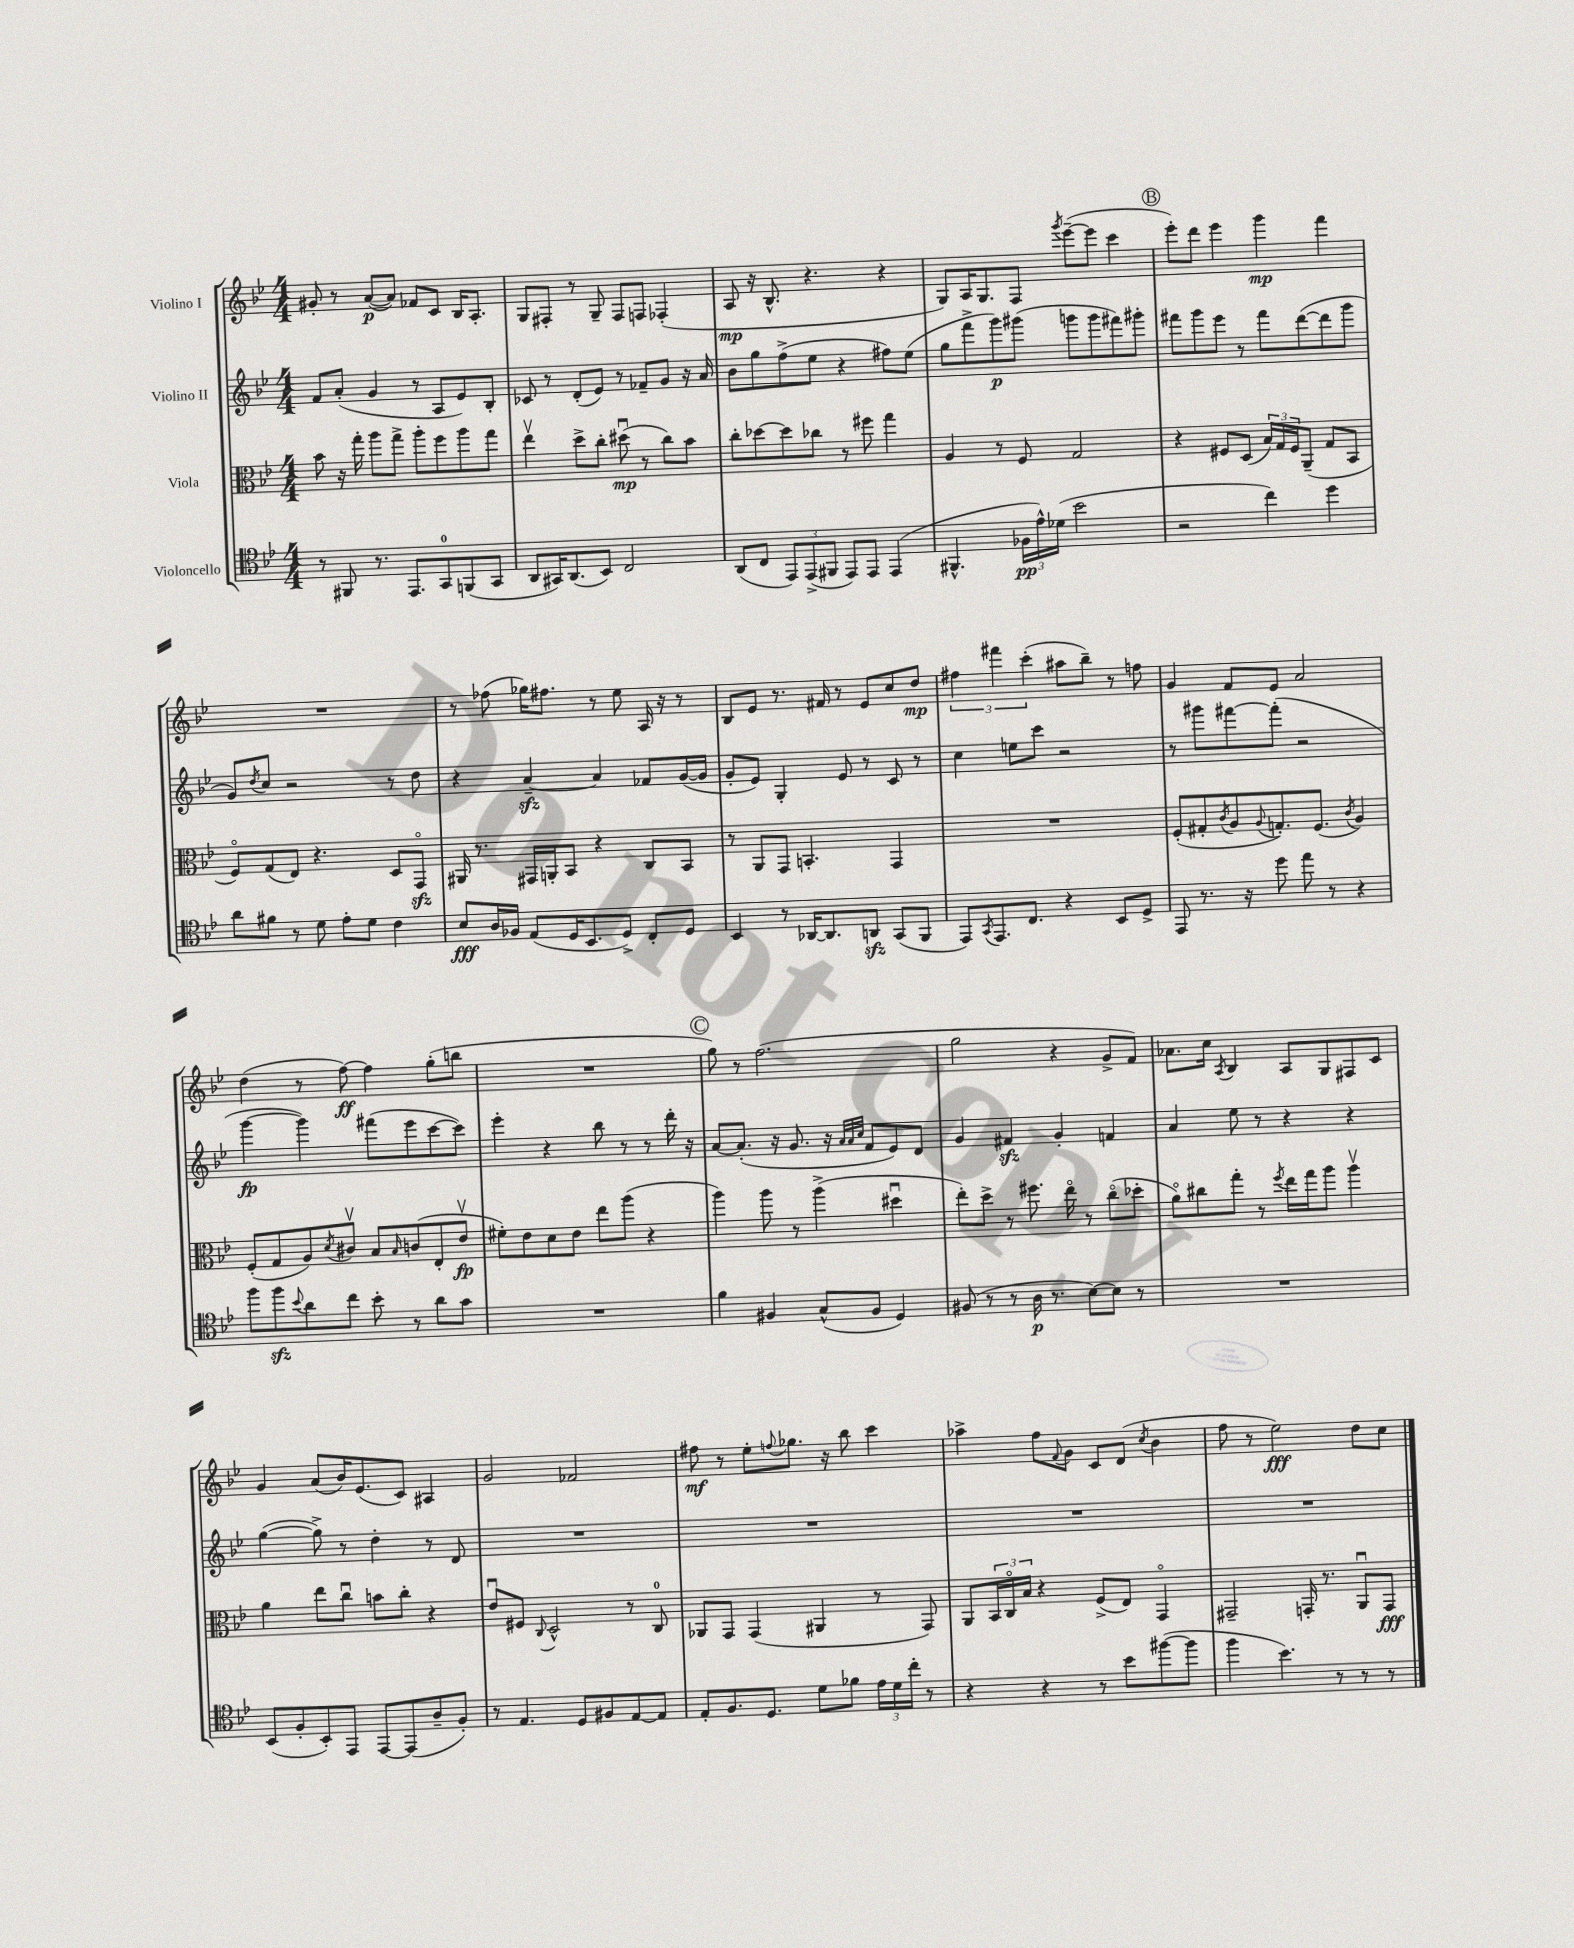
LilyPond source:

<<
\new StaffGroup <<
\new Staff = "s0" \with { instrumentName = "Violino I" } {
    \clef treble \key bes \major \numericTimeSignature \time 4/4
    gis'8-. r8 a'8~\p( a'8) fes'8 c'8 bes16 a8.-. |
    g8 fis8-. r8 g8-- fis8 f8 fes4-.( |
    a8\mp r16 bes8.-^ r4. r4 |
    g8) a16 g8. f8 \acciaccatura { g'''8 } ees'''8~--( ees'''8 c'''4 |
    \mark \markup { \circle "B" } ees'''8-.) d'''8 ees'''4 g'''4\mp f'''4 |
    R1 |
    r8 fes''8( ges''16) fis''8. r8 ees''8 a16 r16 r8 |
    bes8 ees'8 r8. fis'16 r8 ees'8 c''8 d''8\mp |
    \tuplet 3/2 { fis''4 fis'''4 c'''4-.( } ais''8 bes''8--) r8 f''8 |
    g'4 f'8 ees'8 a'2 |
    d''4( r8 f''8~\ff) f''4 g''8-.( b''8 |
    R1 |
    \mark \markup { \circle "C" } g''8) r8 f''2.( |
    g''2 r4 g'8-> f'8) |
    aes'8. c''16 \acciaccatura { a8 } bes4 a8 g8 fis8 c'8 |
    g'4 a'8( bes'16) ees'8.( c'8) ais4 |
    g'2 fes'2 |
    fis''8\mf r8 ees''8-. \appoggiatura { f''8 } ges''8. r16 bes''8 c'''4 |
    aes''4-> f''8 \appoggiatura { f'8 } g'8 c'8 d'8( \acciaccatura { c''8 } bes'4 |
    f''8 r8 ees''2\fff) d''8 c''8 \bar "|." |
}
\new Staff = "s1" \with { instrumentName = "Violino II" } {
    \clef treble \key bes \major \numericTimeSignature \time 4/4
    f'8 a'8-.( g'4 r8 a8 ees'8) bes8-. |
    ces'8 r8 d'8-.( ees'8) r8 fes'8-- g'8 r16 a'16 |
    bes'8 g''8 f''8->( ees''8 r4 fis''8) ees''8( |
    g''8 f'''8-> g'''8\p) gis'''8( g'''8 g'''8 fis'''8) gis'''8-. |
    \mark \markup { \circle "B" } fis'''8 g'''8 ees'''8 r8 fis'''8 d'''8~( d'''8 g'''8 |
    g'8) \acciaccatura { d''8 } c''8 r2 r8 d''8 |
    r4 a'4~--\sfz a'4 fes'8 g'16~( g'16 |
    g'8-. ees'8) g4-. ees'8 r8 c'8 r8 |
    c''4 e''8 c'''8 r2 |
    r8 gis'''8 fis'''8~ fis'''8-.( r2 |
    g'''4~\fp g'''4) fis'''8( ees'''8 c'''8~ c'''8) |
    ees'''4-. r4 bes''8 r8 r8 d'''16-. r16 |
    \mark \markup { \circle "C" } a'8~ a'8.-.( r16 g'8. r16 \grace { a'32 a'32 c''32 } f'8 ees'8) d'8 |
    g'4 fis'4\sfz g'4-. f'4 |
    a'4 ees''8 r8 r4 r4 |
    g''4~( g''8->) r8 d''4-. r8 d'8 |
    R1 |
    R1 |
    R1 |
    R1 \bar "|." |
}
\new Staff = "s2" \with { instrumentName = "Viola" } {
    \clef alto \key bes \major \numericTimeSignature \time 4/4
    bes'8 r16 g''16-. a''8 g''8-> a''8-. f''8 a''8 g''8 |
    ees''4\upbow d''8-> c''8-. dis''8\downbow\mp( r8 c''8) bes'8 |
    c''8-. des''8~ des''8 ces''8 r8 fis''8 g''4 |
    a4 r8 f8 g2 |
    \mark \markup { \circle "B" } r4 fis8 d8( \tuplet 3/2 { bes16) g16 fis16 } a,8--( g8 bes,8 |
    f8\flageolet) g8( ees8) r4. d8 g,8\flageolet\sfz |
    ais,16 r8. gis,16 a,16-. bes,8 r4 c8 bes,8 |
    r8 a,8 g,8 b,4.-. g,4 |
    R1 |
    f8-.( gis8-. \acciaccatura { c'8 } a8 \appoggiatura { a8 } g8.-.) f8.( \acciaccatura { c'8 } a4) |
    f8-.( g8 a8) \acciaccatura { d'8 } cis'8\upbow bes8 \grace { bes16 } c'8( ees8-. ees'8\upbow\fp |
    fis'8-.) ees'8 d'8 ees'8 ees''8 a''8( r4 |
    \mark \markup { \circle "C" } a''4) a''8 r8 a''4->( dis''4\downbow |
    ees''8-.) d''8-> r8 fis''8. ees''16\flageolet r8 c''8\flageolet( des''8-. |
    a'8\flageolet) cis''8 g''8-. r8 \acciaccatura { f''8 } ees''16 g''16 a''8 a''4\upbow |
    a'4 ees''8 c''8\downbow b'8 c''8-. r4 |
    ees'8\downbow fis8 \appoggiatura { c8 } d2-^ r8 c8-0 |
    aes,8 g,8 g,4( ais,4 r8 g,8) |
    a,8 \tuplet 3/2 { bes,16 c16\flageolet bes16 } r4 f8->( ees8) g,4\flageolet |
    gis,2-- g,16-. r8. a,8\downbow g,8\fff \bar "|." |
}
\new Staff = "s3" \with { instrumentName = "Violoncello" } {
    \clef tenor \key bes \major \numericTimeSignature \time 4/4
    r8 fis,8 r8. ees,8. g,8-0 f,8( g,8 |
    a,8 gis,16) a,8.( bes,8) c2 |
    a,8( c8 \tuplet 3/2 { ees,8) ees,8->( fis,8 } ees,8) ees,8 ees,4( |
    fis,4.-^ \tuplet 3/2 { fes16\pp ees'16-^) des'16( } bes'2 |
    \mark \markup { \circle "B" } r2 c''4) d''4 |
    a'8 fis'8 r8 d'8 ees'8-. d'8 c'4 |
    bes8\fff a16 fes16 ees8( d16 bes,8. d8->) c8-. d8 |
    bes,4 r8 aes,16~ aes,8. a,8\sfz g,8( f,8 |
    ees,8) \acciaccatura { g,8 } ees,8. c8. r4 bes,8 d8-> |
    ees,8 r8. r16 d''8 ees''8 r8 r4 |
    f''8 f''8\sfz \appoggiatura { bes'8 } a'8 c''8 bes'8-. r8 a'8 g'8 |
    R1 |
    \mark \markup { \circle "C" } f'4 fis4 g8-^( fis8 d4) |
    fis8( r8 r8 a16\p r8. bes8~) bes8 r8 |
    R1 |
    bes,8( f8-. bes,8-.) ees,8 ees,8~ ees,8( a8-- f8-.) |
    r8 ees4. d8 fis8 ees8~ ees8 |
    ees8-. f8. d8. d'8 fes'8 \tuplet 3/2 { ees'16 d'16 c''16-. } r8 |
    r4 r4 r8 bes'8 fis''8~( fis''8 |
    f''4 bes'4.) r8 r8 r8 \bar "|." |
}
>>
>>
\layout { \context { \Score \remove "Bar_number_engraver" } }
